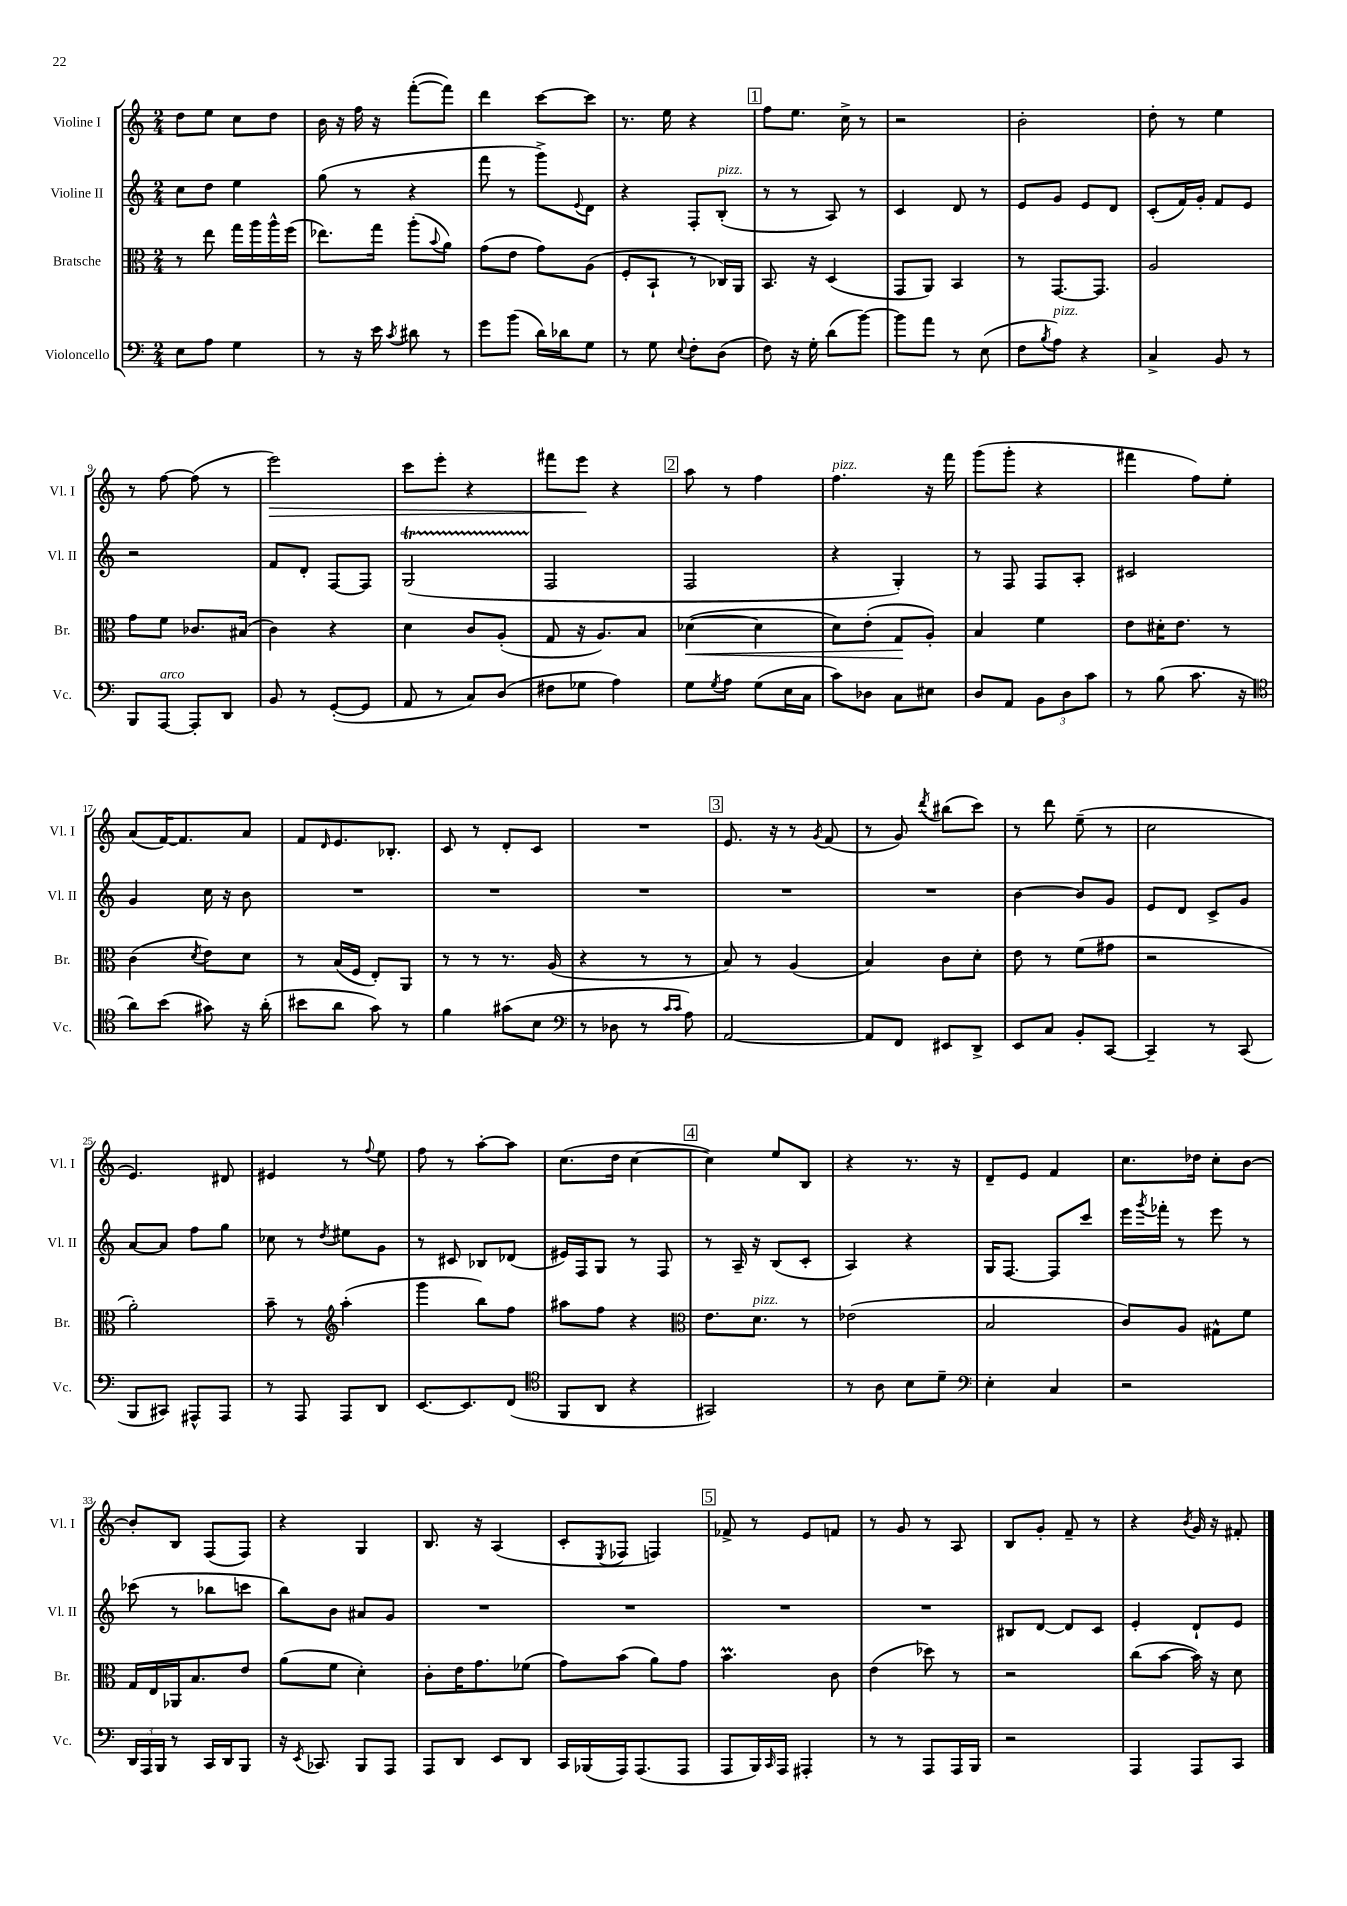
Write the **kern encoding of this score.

**kern	**kern	**dynam	**kern	**kern	**dynam
*part4	*part3	*part3	*part2	*part1	*part1
*staff4	*staff3	*staff3	*staff2	*staff1	*staff1
*I"Violoncello	*I"Bratsche	*	*I"Violine II	*I"Violine I	*
*I'Vc.	*I'Br.	*	*I'Vl. II	*I'Vl. I	*
*clefF4	*clefC3	*	*clefG2	*clefG2	*
*k[]	*k[]	*	*k[]	*k[]	*
*M2/4	*M2/4	*	*M2/4	*M2/4	*
=1	=1	=1	=1	=1	=1
8E\L	8r	.	8cc\L	8dd\L	.
8A\J	8ee\	.	8dd\J	8ee\J	.
4G\	16gg\LL	.	4ee\	8cc\L	.
.	16aa\	.	.	.	.
.	16aa^^\	.	.	8dd\J	.
.	(16ff\JJ	.	.	.	.
=2	=2	=2	=2	=2	=2
8r	8.ee-X\L)	.	(8gg\	16b\	.
.	.	.	.	16r	.
16r	.	.	8r	16ff\	.
16e\	16gg\Jk	.	.	16r	.
8qc/	.	.	.	.	.
8d#X\	(8aa'\L	.	4r	([8fff'\L	.
.	8qqb/	.	.	.	.
8r	8a\J)	.	.	8fff\J])	.
=3	=3	=3	=3	=3	=3
8g\L	(8g\L	.	8fff\	4ddd\	.
(8b\J	8e\J	.	8r	.	.
16d\LL)	8g\L)	.	8ggg^\L)	[8ccc\L	.
16d-X\J	.	.	.	.	.
.	.	.	8qqe/	.	.
8G\J	(8A\J	.	8d\J	8ccc\J]	.
=4	=4	=4	=4	=4	=4
8r	8F'/L	.	4r	8.r	.
8G\	8BB`/J	.	.	.	.
.	.	.	.	16ee\	.
8qqE/	.	.	.	.	.
8F'\L	8r	.	8F'/L	4r	.
!	!	!	!LO:TX:a:i:t=pizz.	!	!
(8D\J	16C-X/LL)	.	(8B'/J	.	.
.	16AA/JJ	.	.	.	.
!!LO:REH:place=s1:t=1
=5	=5	=5	=5	=5	=5
8F\)	8.BB/	.	8r	8ff\L	.
16r	.	.	8r	8.ee\J	.
16G'\	16r	.	.	.	.
(8d\L	(4D/	.	8A/)	.	.
.	.	.	.	16cc^\	.
[8b\J)	.	.	8r	8r	.
=6	=6	=6	=6	=6	=6
8b\L]	8GG/L	.	4c/	2r	.
8a\J	8AA/J)	.	.	.	.
8r	4BB/	.	8d/	.	.
(8E\	.	.	8r	.	.
=7	=7	=7	=7	=7	=7
8F\L	8r	.	8e/L	2b'\	.
8qB/	.	.	.	.	.
!LO:TX:a:i:t=pizz.	!	!	!	!	!
8A\J)	[8.GG/L	.	8g/J	.	.
4r	.	.	8e/L	.	.
.	8.GG/J]	.	.	.	.
.	.	.	8d/J	.	.
=8	=8	=8	=8	=8	=8
4C^/	2A/	.	(8c'/L	8dd'\	.
.	.	.	16f/L)	8r	.
.	.	.	16g'/JJ	.	.
8BB/	.	.	8f/L	4ee\	.
8r	.	.	8e/J	.	.
!!LO:LB:g=z
=9	=9	=9	=9	=9	=9
8BBB/L	8g\L	.	2r	8r	.
!LO:TX:a:i:t=arco	!	!	!	!	!
[8AAA/J	8f\J	.	.	[8ff\	.
8AAA'/L]	8.c-X/L	.	.	(8ff\]	.
8DD/J	.	.	.	8r	.
.	(16B#X/Jk	.	.	.	.
=10	=10	=10	=10	=10	=10
!	!	!	!	!	!LO:HP:b
8BB/	4c\)	.	8f/L	2eee\)	>
8r	.	.	8d'/J	.	.
([8GG'/L	4r	.	[8F/L	.	.
8GG/J]	.	.	8F/J]	.	.
=11	=11	=11	=11	=11	=11
8AA/	4d\	.	(2GT/	8ccc\L	.
8r	.	.	.	8eee'\J	.
8C/L)	8c/L	.	.	4r	.
(8D/J	(8A'/J	.	.	.	.
=12	=12	=12	=12	=12	=12
8F#X\L	8G/	.	2F/	8fff#X\L	.
8G-X\J	16r	.	.	8eee\J	.
.	8.A/L)	.	.	.	.
4A\)	.	.	.	4r	]
.	8B/J	.	.	.	.
!!LO:REH:place=s1:t=2
=13	=13	=13	=13	=13	=13
!	!	!LO:HP:b	!	!	!
8G\L	([4d-X\	<	2F/	8aa\	.
8qG/	.	.	.	.	.
8A\J	.	.	.	8r	.
(8G\L	4d-\]	.	.	4ff\	.
16E\L	.	.	.	.	.
16C\JJ	.	.	.	.	.
=14	=14	=14	=14	=14	=14
!	!	!	!	!LO:TX:a:i:t=pizz.	!
8c\L)	8d\L)	.	4r	4.ff\	.
8D-X\J	(8e'\J	.	.	.	.
8C\L	8G/L	.	4G'/)	.	.
8E#X\J	8A'/J)	[	.	16r	.
.	.	.	.	16fff\	.
=15	=15	=15	=15	=15	=15
8D/L	4B/	.	8r	(8ggg\L	.
8AA/J	.	.	8F/	8ggg'\J	.
12BB\L	4f\	.	8F/L	4r	.
12D\	.	.	.	.	.
.	.	.	8A'/J	.	.
12c\J	.	.	.	.	.
=16	=16	=16	=16	=16	=16
8r	8e\L	.	2c#X/	4fff#X\	.
(8B\	16d#X'\K	.	.	.	.
.	8.e\J	.	.	.	.
8.c\	.	.	.	8ff\L)	.
.	8r	.	.	8ee'\J	.
16r	.	.	.	.	.
!!LO:LB:g=z
=17	=17	=17	=17	=17	=17
*clefC4	*	*	*	*	*
8a\L)	(4c\	.	4g/	(8a/L	.
(8b\J	.	.	.	[16f/K)	.
.	.	.	.	8.f/]	.
.	8qd/	.	.	.	.
8g#X\)	8e\L)	.	16cc\	.	.
.	.	.	16r	.	.
16r	8d\J	.	8b\	8a/J	.
(16a'\	.	.	.	.	.
=18	=18	=18	=18	=18	=18
8b#X\L	8r	.	2r	8f/L	.
.	.	.	.	16qqd/	.
8a\J	(16B/LL	.	.	8.e/	.
.	16F/JJ	.	.	.	.
8g\)	8E'/L)	.	.	.	.
.	.	.	.	8.B-X'/J	.
8r	8AA/J	.	.	.	.
=19	=19	=19	=19	=19	=19
4f\	8r	.	2r	8c/	.
.	8r	.	.	8r	.
(8g#X\L	8.r	.	.	8d'/L	.
8B\J	.	.	.	8c/J	.
.	(16A/	.	.	.	.
=20	=20	=20	=20	=20	=20
*clefF4	*	*	*	*	*
8r	4r	.	2r	2r	.
8D-X\	.	.	.	.	.
8r	8r	.	.	.	.
16qqc/LL	.	.	.	.	.
16qqc/JJ	.	.	.	.	.
8A\)	8r	.	.	.	.
!!LO:REH:place=s1:t=3
=21	=21	=21	=21	=21	=21
[2AA/	8B/)	.	2r	8.e/	.
.	8r	.	.	.	.
.	.	.	.	16r	.
.	(4A/	.	.	8r	.
.	.	.	.	8qg/	.
.	.	.	.	(8f/	.
=22	=22	=22	=22	=22	=22
8AA/L]	4B/)	.	2r	8r	.
8FF/J	.	.	.	8g/)	.
.	.	.	.	8qddd/	.
8EE#X/L	8c\L	.	.	(8bb#X\L	.
8DD^/J	8d'\J	.	.	8ccc\J)	.
=23	=23	=23	=23	=23	=23
8EE/L	8e\	.	[4b\	8r	.
8C/J	8r	.	.	8ddd\	.
8BB'/L	(8f\L	.	8b/L]	(8ee~\	.
[8CC/J	8g#X\J	.	8g/J	8r	.
=24	=24	=24	=24	=24	=24
4CC~/]	2r	.	8e/L	2cc\	.
.	.	.	8d/J	.	.
8r	.	.	8c^/L	.	.
(8CC/	.	.	8g/J	.	.
!!LO:LB:g=z
=25	=25	=25	=25	=25	=25
8BBB/L	2a'\)	.	[8a/L	4.e/)	.
8CC#X/J)	.	.	8a/J]	.	.
8AAA#X^^/L	.	.	8ff\L	.	.
8AAA#/J	.	.	8gg\J	8d#X/	.
=26	=26	=26	=26	=26	=26
8r	8b~\	.	8cc-X\	4e#X/	.
8AAA/	8r	.	8r	.	.
*	*clefG2	*	*	*	*
.	.	.	8qdd/	.	.
8AAA/L	(4aa'\	.	8ee#X\L	8r	.
.	.	.	.	8qqff/	.
8DD/J	.	.	8g\J	8ee\	.
=27	=27	=27	=27	=27	=27
[8.EE/L	4ggg\	.	8r	8ff\	.
.	.	.	8c#X/	8r	.
8.EE/]	.	.	.	.	.
.	8bb\L)	.	8B-X/L	[8aa'\L	.
(8FF/J	8ff\J	.	(8d-X/J	8aa\J]	.
=28	=28	=28	=28	=28	=28
*clefC4	*	*	*	*	*
8FF/L	8aa#X\L	.	16e#X/LL)	(8.cc\L	.
.	.	.	16F/J	.	.
8AA/J	8ff\J	.	8G/J	.	.
.	.	.	.	16dd\Jk	.
4r	4r	.	8r	[4cc\	.
.	.	.	8F/	.	.
!!LO:REH:place=s1:t=4
=29	=29	=29	=29	=29	=29
*	*clefC3	*	*	*	*
2GG#X/)	8.e\L	.	8r	4cc\])	.
.	.	.	16A~/	.	.
!	!LO:TX:a:i:t=pizz.	!	!	!	!
.	8.d\J	.	16r	.	.
.	.	.	(8B/L	8ee/L	.
.	8r	.	8c'/J	8B/J	.
=30	=30	=30	=30	=30	=30
8r	(2e-X\	.	4A/)	4r	.
8A\	.	.	.	.	.
8B\L	.	.	4r	8.r	.
8d~\J	.	.	.	.	.
.	.	.	.	16r	.
=31	=31	=31	=31	=31	=31
*clefF4	*	*	*	*	*
4E'\	2B/	.	16G/KL	8d~/L	.
.	.	.	[8.F/J	.	.
.	.	.	.	8e/J	.
4C/	.	.	8F/L]	4f/	.
.	.	.	8ccc/J	.	.
=32	=32	=32	=32	=32	=32
2r	8c/L)	.	16eee\LL	8.cc\L	.
.	.	.	8qggg/	.	.
.	.	.	16fff-X'\JJ	.	.
.	8A/J	.	8r	.	.
.	.	.	.	16dd-X\Jk	.
.	8G#X^^\L	.	8eee\	8cc'\L	.
.	8f\J	.	8r	[8b\J	.
!!LO:LB:g=z
=33	=33	=33	=33	=33	=33
24DD/LL	16G/LL	.	(8ccc-X\	8b'/L]	.
24AAA/	.	.	.	.	.
.	16E/	.	.	.	.
24BBB/JJ	.	.	.	.	.
8r	16AA-X/J	.	8r	8B/J	.
.	8.B/	.	.	.	.
16CC/LL	.	.	8bb-X\L	(8F/L	.
16DD/J	.	.	.	.	.
8BBB/J	8e/J	.	8cccn\J	8F/J)	.
=34	=34	=34	=34	=34	=34
16r	(8a\L	.	8bb\L)	4r	.
8qEE/	.	.	.	.	.
8.CC-X/	.	.	.	.	.
.	8f\J	.	8b\J	.	.
8BBB/L	4d'\)	.	8a#X/L	4G/	.
8AAA/J	.	.	8g/J	.	.
=35	=35	=35	=35	=35	=35
8AAA/L	8c'\L	.	2r	8.B/	.
8DD/J	16e\K	.	.	.	.
.	8.g\	.	.	16r	.
8EE/L	.	.	.	(4A/	.
8DD/J	(8f-X\J	.	.	.	.
=36	=36	=36	=36	=36	=36
16CC/LL	8g\L)	.	2r	8c'/L	.
(16BBB-X/	.	.	.	.	.
.	.	.	.	8qE/	.
16AAA/J)	(8b\J	.	.	8F-X/J	.
(8.AAA/	.	.	.	.	.
.	8a\L)	.	.	4Fn/)	.
8AAA/J	8g\J	.	.	.	.
!!LO:REH:place=s1:t=5
=37	=37	=37	=37	=37	=37
8AAA/L	4.bm\	.	2r	8f-X^/	.
16BBB/L)	.	.	.	8r	.
16qqCC/	.	.	.	.	.
16AAA/JJ	.	.	.	.	.
4AAA#X'/	.	.	.	8e/L	.
.	8c\	.	.	8fn/J	.
=38	=38	=38	=38	=38	=38
8r	(4e\	.	2r	8r	.
8r	.	.	.	8g/	.
8AAA/L	8dd-X\)	.	.	8r	.
16AAA/L	8r	.	.	8A/	.
16BBB/JJ	.	.	.	.	.
=39	=39	=39	=39	=39	=39
2r	2r	.	8B#X/L	8B/L	.
.	.	.	[8d/J	8g'/J	.
.	.	.	8d/L]	8f~/	.
.	.	.	8c/J	8r	.
=40	=40	=40	=40	=40	=40
4AAA/	(8cc\L	.	4e'/	4r	.
.	[8b\J	.	.	.	.
.	.	.	.	8qb/	.
8AAA/L	16b\])	.	8d`/L	16g/	.
.	16r	.	.	16r	.
8CC/J	8d\	.	8e/J	8f#X'/	.
==	==	==	==	==	==
*-	*-	*-	*-	*-	*-
